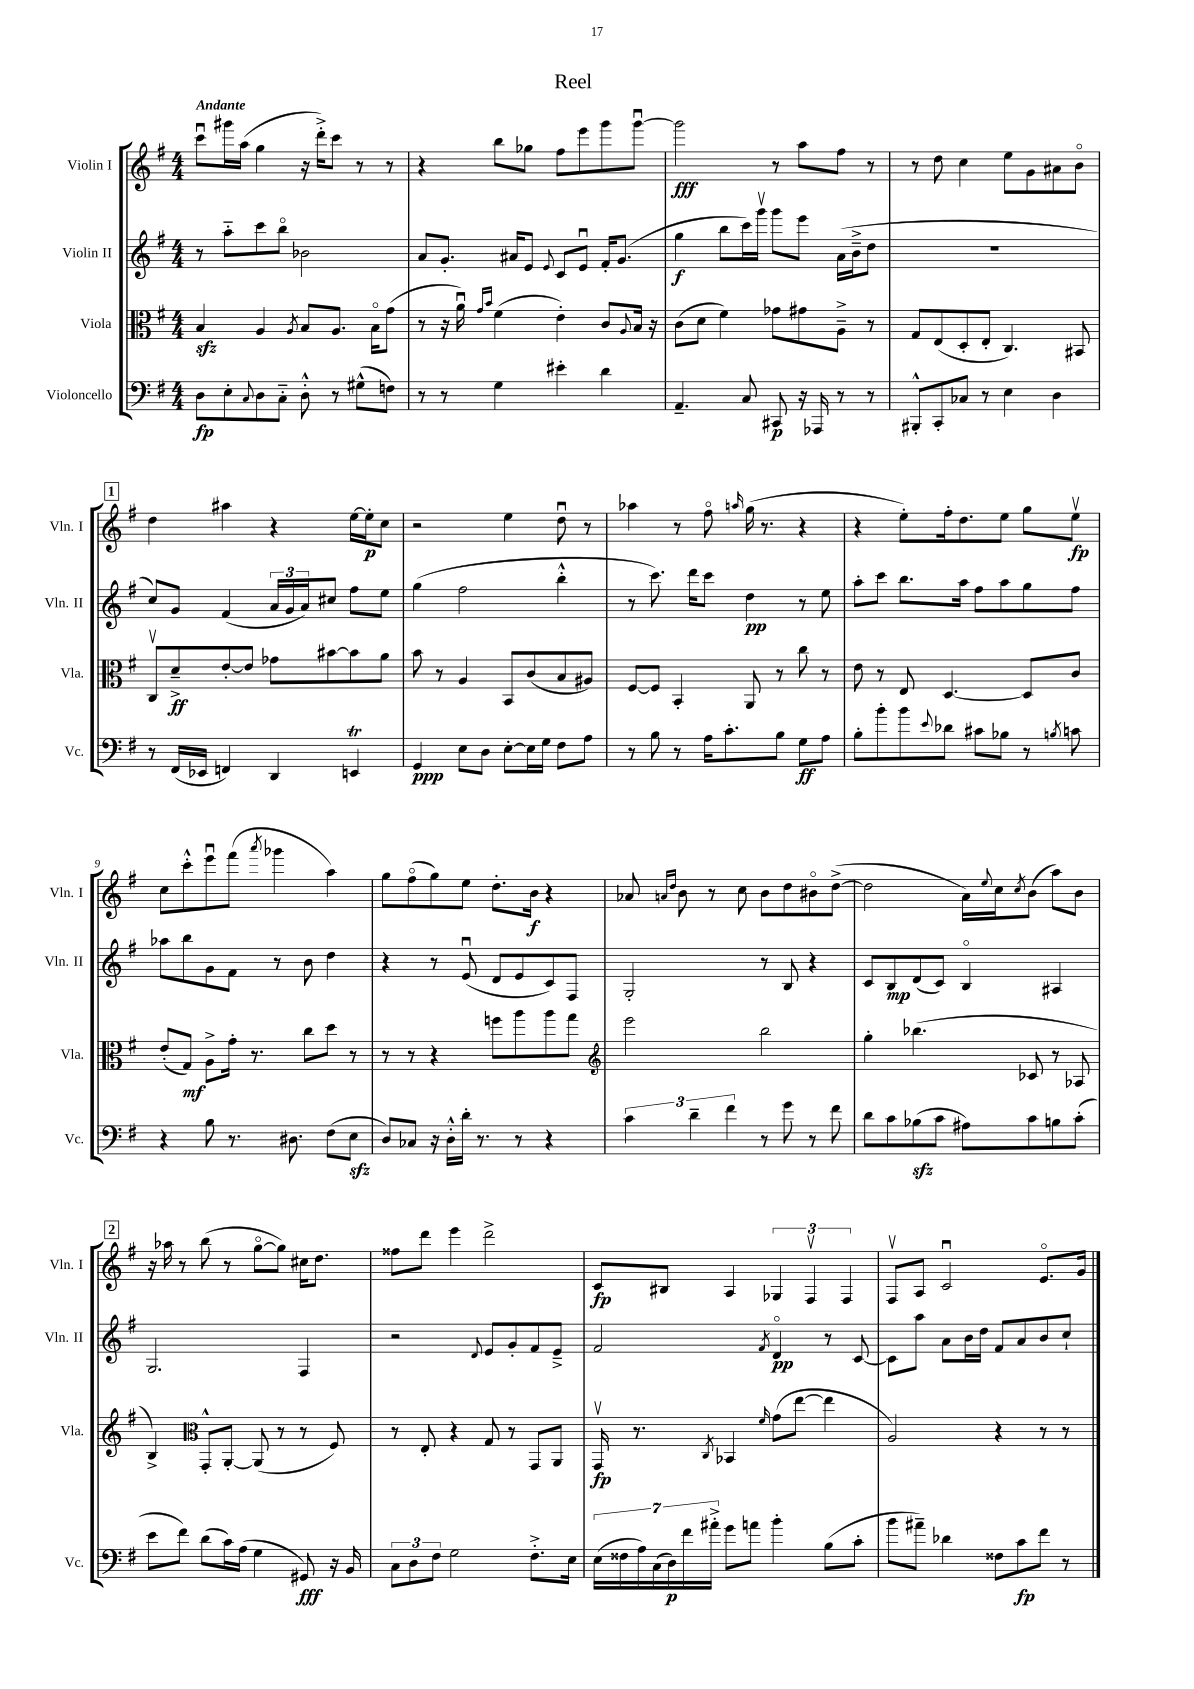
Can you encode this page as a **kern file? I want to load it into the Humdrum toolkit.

**kern	**kern	**kern	**kern
*staff4	*staff3	*staff2	*staff1
*clefF4	*clefC3	*clefG2	*clefG2
*k[f#]	*k[f#]	*k[f#]	*k[f#]
*M4/4	*M4/4	*M4/4	*M4/4
8D	4B	8r	8cccu
8E'	.	8aa'~	16ggg#
.	.	.	(16aa
8qqC	.	.	.
8D	4A	8ccc	4gg
8C'~	.	8bbo	.
.	8qA	.	.
8D'^^	8B	2b-	16r
.	.	.	16ddd'^)
8r	8.A	.	8ccc
(8G#^^	.	.	8r
.	16Bo	.	.
8F)	(8g	.	8r
=	=	=	=
8r	8r	8a	4r
8r	16r	8.g'	.
.	16au)	.	.
.	16qqg	.	.
.	16qqb	.	.
4G	(4f#	.	8bb
.	.	16a#	.
.	.	8e	8gg-
.	.	8qqe	.
4e#'	4e')	8c	8ff#
.	.	8eu	8eee
4d	8c	16f#'	8ggg
.	.	(8.g	.
.	8qqA	.	.
.	16B	.	[8gggu
.	16r	.	.
=	=	=	=
4.AA~	(8c	4gg	2ggg]
.	8d	.	.
.	4f#)	8bb	.
8C	.	16ccc)	.
.	.	16gggv	.
8CC#	8g-	8ggg	8r
16r	8g#	8eee	8aa
16AAA-	.	.	.
8r	8A~^	(16a	8ff#
.	.	16b~^	.
8r	8r	8dd	8r
=	=	=	=
8BBB#'^^	8G	1r	8r
8CC'	(8E	.	8dd
8C-	8D'	.	4cc
8r	8E'	.	.
4E	4.C)	.	8ee
.	.	.	8g
4D	.	.	8a#
.	8BB#	.	8bo
=	=	=	=
8r	8Cv	8cc)	4dd
(16FF#	8d~^	8g	.
16EE-	.	.	.
4FF)	[8e'	(4f#	4aa#
.	8e]	.	.
4DD	8g-	24a	4r
.	.	24g	.
.	.	24a)	.
.	[8b#	8cc#	.
4EE	8b#]	8ff#	[16ee
.	.	.	16ee']
.	8a	8ee	8cc
=	=	=	=
4GG	8b	(4gg	2r
.	8r	.	.
8E	4A	2ff#	.
8D	.	.	.
[8E'	8BB	.	4ee
16E]	(8c	.	.
16G	.	.	.
8F#	8B	4bb'^^	8ddu
8A	8A#)	.	8r
=	=	=	=
8r	[8F#	8r	4aa-
8B	8F#]	8.ccc)	.
8r	4BB'	.	8r
.	.	16ddd	.
16A	.	8ccc	8ff#o
8.c'	.	.	.
.	.	.	16qqaa
.	8AA	4dd	(16gg
.	.	.	8.r
8B	8r	.	.
8G	8cc	8r	4r
8A	8r	8ee	.
=	=	=	=
8B'	8e	8aa'	4r
8b'	8r	8ccc	.
8b	8E	8.bb	8ee')
8qqe	.	.	.
8d-	[4.D	.	16ff#'
.	.	16aa	8.dd
8c#	.	8ff#	.
8B-	.	8aa	8ee
8r	8D]	8gg	8gg
8qB	.	.	.
8c	8c	8ff#	8eev
=	=	=	=
4r	(8e'	8aa-	8cc
.	8G)	8bb	8ccc'^^
8B	8A^	8g	8eeeu
8.r	16g'	8f#	(8fff#
.	8.r	.	.
.	.	.	8qaaa
.	.	8r	4ggg-
8.D#	.	.	.
.	8cc	8b	.
(8F#	8dd	4dd	4aa)
8E	8r	.	.
=	=	=	=
8D)	8r	4r	8gg
8C-	8r	.	(8ff#o
16r	4r	8r	8gg)
16D'^^	.	.	.
16d'	.	(8eu	8ee
8.r	.	.	.
.	8ff	8d	8.dd'
8r	8aa	8e	.
.	.	.	16b
4r	8aa	8c)	4r
.	8gg	8F#	.
=	=	=	=
*	*clefG2	*	*
6c	2eee	2G'	8a-
.	.	.	16qqa
.	.	.	16qqdd
.	.	.	8b
6d~	.	.	.
.	.	.	8r
6f#	.	.	.
.	.	.	8cc
8r	2bb	8r	8b
8g	.	8B	8dd
8r	.	4r	8b#o
8f#	.	.	([8dd^
=	=	=	=
8d	4gg'	8c	2dd]
8c	.	8B	.
(8B-	(4.bb-	(8d	.
8c	.	8c)	.
8A#)	.	4Bo	16a)
.	.	.	8qqee
.	.	.	16cc
.	.	.	8qcc
8c	8c-	.	(8b
8B	8r	4A#	8aa)
(8c'	8A-	.	8b
=	=	=	=
8e	4B^)	2.G	16r
.	.	.	16aa-
8f#)	.	.	8r
*	*clefC3	*	*
(8d	8GG'^^	.	(8bb
16c)	[8AA'	.	8r
(16A	.	.	.
4G	(8AA]	.	[8ggo
.	8r	.	8gg])
8GG#)	8r	4F#	16cc#
.	.	.	8.dd
16r	8F#)	.	.
16BB	.	.	.
=	=	=	=
12C	8r	2r	8ff##
12D	.	.	.
.	8E'	.	8ddd
12F#	.	.	.
2G	4r	.	4eee
.	.	8qqd	.
.	8G	8e	2ddd^
.	8r	8g'	.
8.F#'^	8GG	8f#	.
.	8AA	8e~^	.
16E	.	.	.
=	=	=	=
(28E	16GGv	2f#	8c
28F##	.	.	.
.	8.r	.	.
28A)	.	.	.
(28C	.	.	.
.	.	.	8B#
28D)	.	.	.
28f#	.	.	.
28a#'^	.	.	.
.	8qC	.	.
8g	4BB-	.	4A
8a	.	.	.
.	16qqf#	8qf#	.
4b'	(8g	4do	6G-
.	[8ee	.	.
.	.	.	6F#v
(8B	4ee]	8r	.
.	.	.	6F#
8c'	.	[8c	.
=	=	=	=
8b	2A)	8c]	8F#v
8a#~)	.	8aa	8A
4d-	.	8a	2cu
.	.	16b	.
.	.	16dd	.
8F##	4r	8f#	.
8c	.	8a	.
8f#	8r	8b	8.eo
8r	8r	8cc`	.
.	.	.	16g
==	==	==	==
*-	*-	*-	*-
